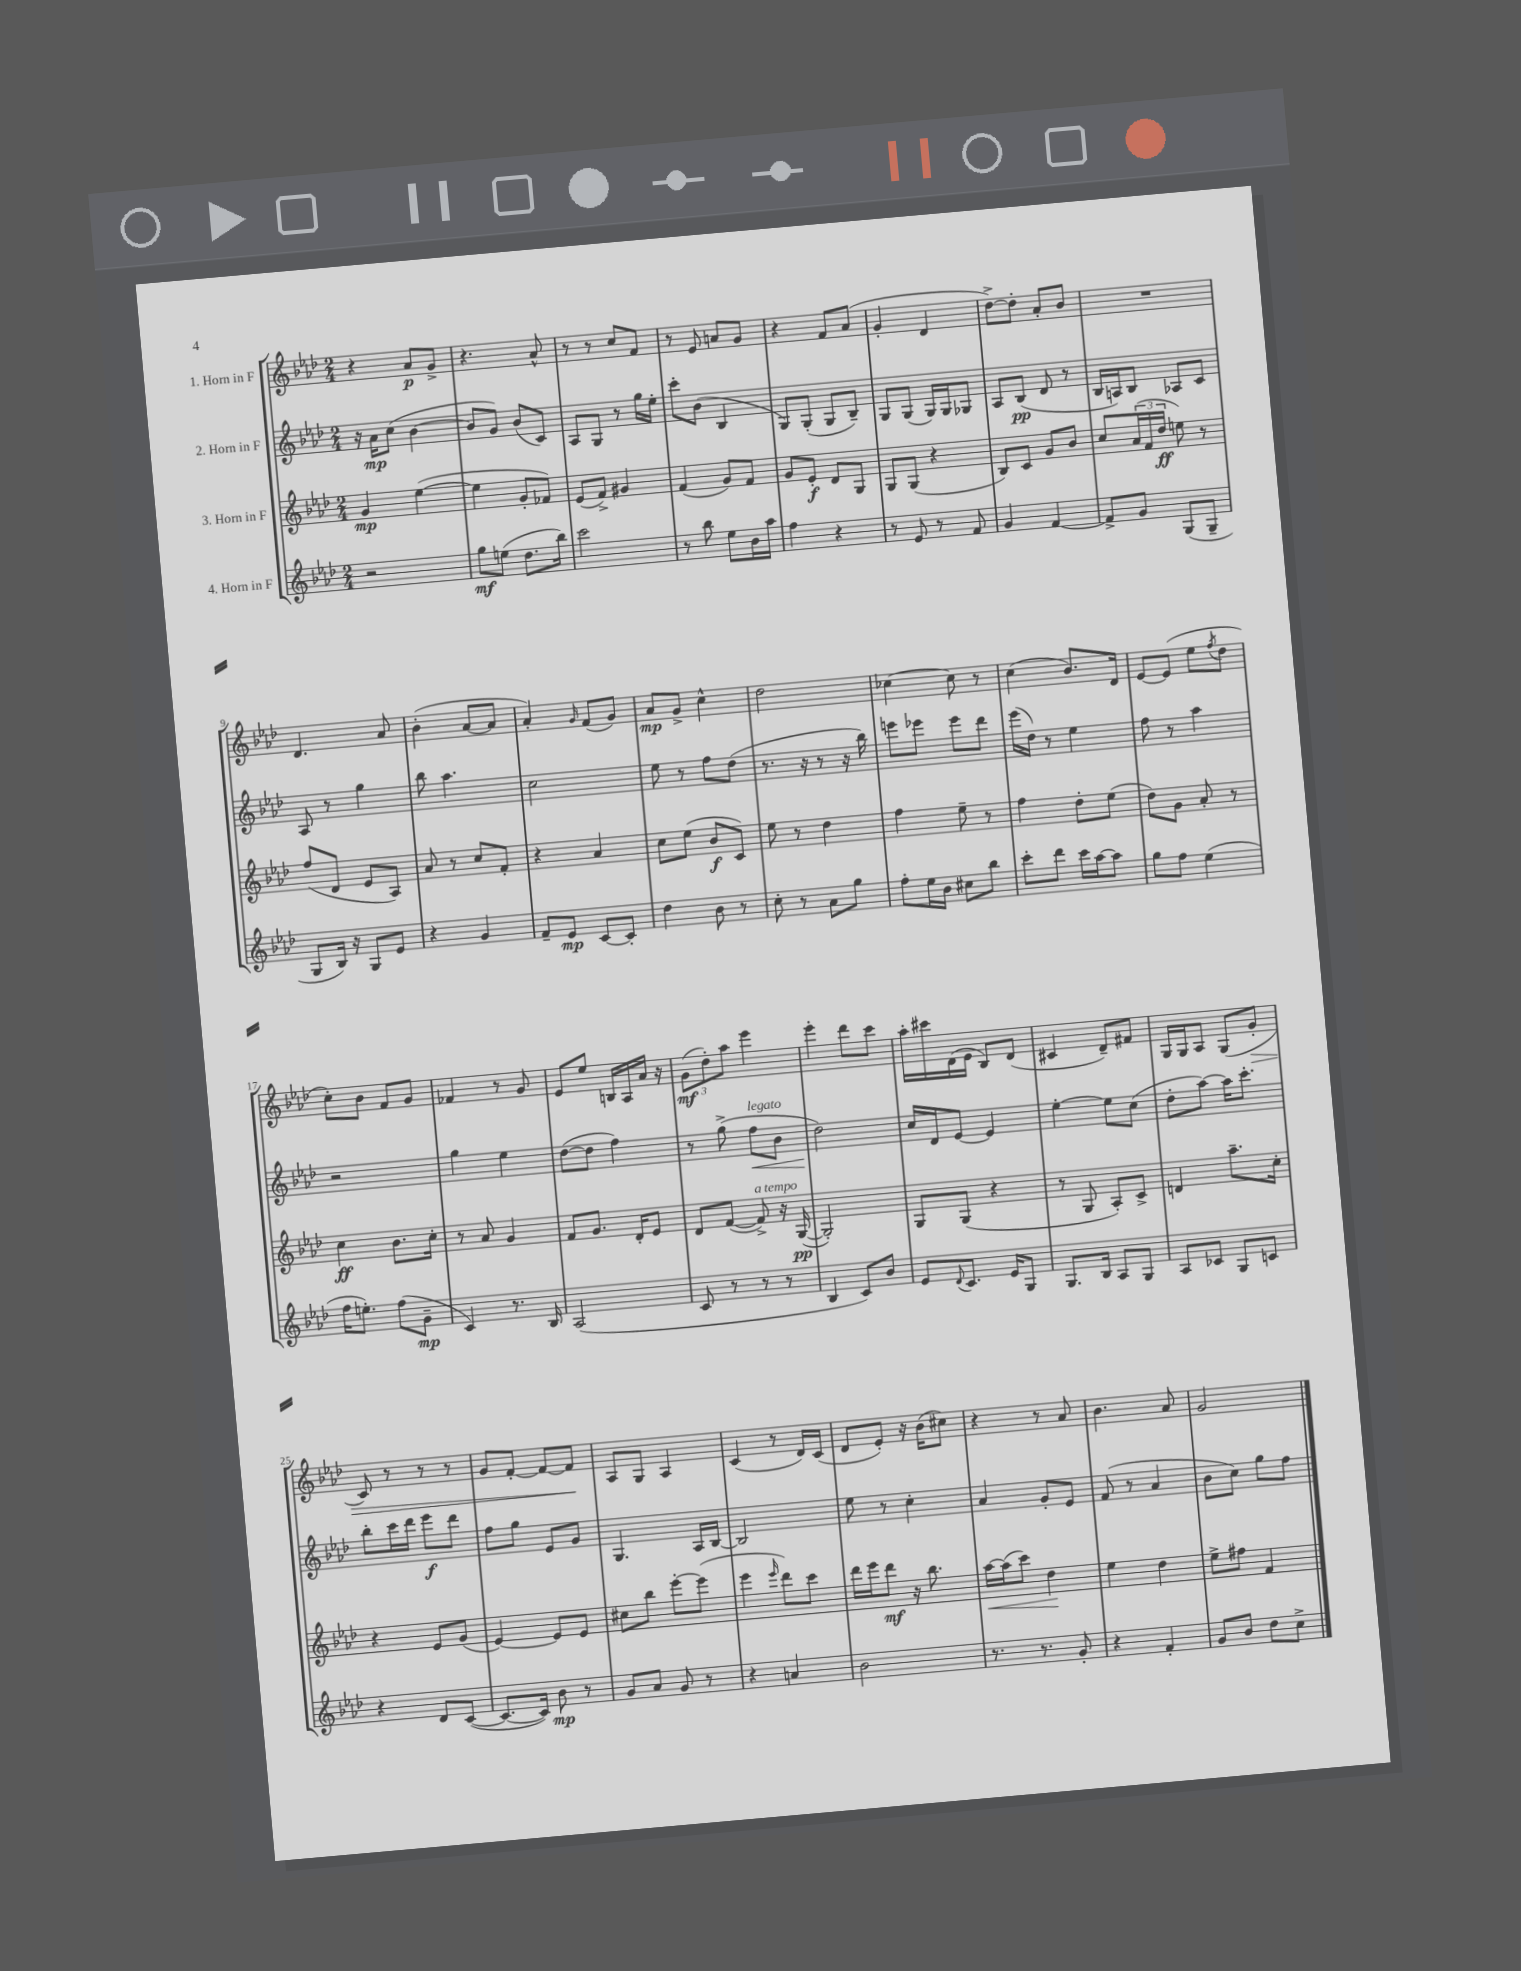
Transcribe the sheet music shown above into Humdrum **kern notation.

**kern	**dynam	**kern	**dynam	**kern	**dynam	**kern	**dynam
*part4	*part4	*part3	*part3	*part2	*part2	*part1	*part1
*staff4	*staff4	*staff3	*staff3	*staff2	*staff2	*staff1	*staff1
*I"4. Horn in F	*	*I"3. Horn in F	*	*I"2. Horn in F	*	*I"1. Horn in F	*
*clefG2	*	*clefG2	*	*clefG2	*	*clefG2	*
*k[b-e-a-d-]	*	*k[b-e-a-d-]	*	*k[b-e-a-d-]	*	*k[b-e-a-d-]	*
*M2/4	*	*M2/4	*	*M2/4	*	*M2/4	*
=1	=1	=1	=1	=1	=1	=1	=1
2r	.	4g/	mp	16r	.	4r	.
.	.	.	.	16a-\KL	mp	.	.
.	.	.	.	(8cc\J	.	.	.
.	.	([4ee-\	.	[4b-\	.	8a-/L	p
.	.	.	.	.	.	8g^/J	.
=2	=2	=2	=2	=2	=2	=2	=2
8gg\L	mf	4ee-\]	.	8b-/L]	.	4.r	.
(8een\J	.	.	.	8g/J)	.	.	.
8.dd-\L	.	8g'/L	.	(8b-/L	.	.	.
.	.	8f-X/J)	.	8c/J)	.	8a-^^/	.
16bb-\Jk)	.	.	.	.	.	.	.
=3	=3	=3	=3	=3	=3	=3	=3
2ccc\	.	(8e-/L	.	8A-/L	.	8r	.
.	.	8f^/J)	.	8G/J	.	8r	.
.	.	4g#X/	.	8r	.	8cc/L	.
.	.	.	.	16gg\LL	.	8f/J	.
.	.	.	.	16ee-'\JJ	.	.	.
=4	=4	=4	=4	=4	=4	=4	=4
8r	.	(4f/	.	8ccc'\L	.	8r	.
8bb-\	.	.	.	(8b-\J	.	8e-/	.
8ee-\L	.	8g/L)	.	4B-/	.	8an/L	.
16b-\L	.	8f/J	.	.	.	8g/J	.
16aa-\JJ	.	.	.	.	.	.	.
=5	=5	=5	=5	=5	=5	=5	=5
4ff\	.	8g/L	.	8G/L)	.	4r	.
.	.	8e-'/J	f	(8G'/J	.	.	.
4r	.	8d-/L	.	8G/L	.	8f/L	.
.	.	8G/J	.	8B-~/J)	.	(8a-/J	.
=6	=6	=6	=6	=6	=6	=6	=6
8r	.	8G/L	.	8G/L	.	4g'/	.
8e-/	.	(8G/J	.	(8G/J	.	.	.
8r	.	4r	.	16G/LL)	.	4d-/	.
.	.	.	.	16G/J	.	.	.
8f/	.	.	.	8G-X/J	.	.	.
=7	=7	=7	=7	=7	=7	=7	=7
4g/	.	8B-/L)	.	8A-/L	.	[8dd-^\L)	.
.	.	8c/J	.	(8B-/J	pp	8dd-'\J]	.
[4f/	.	8g/L	.	8d-/	.	8a-'/L	.
.	.	8b-/J	.	8r	.	8b-/J	.
=8	=8	=8	=8	=8	=8	=8	=8
8f^/L]	.	8cc/L	.	16B-/LL	.	2r	.
.	.	.	.	16An/J)	.	.	.
8g/J	.	(24a-/L	.	8B-/J	.	.	.
.	.	24f/	.	.	.	.	.
.	.	24dd-/JJ	ff	.	.	.	.
(8G/L	.	8een\)	.	8A-X/L	.	.	.
8G~/J	.	8r	.	8c/J	.	.	.
!!LO:LB:g=z
=9	=9	=9	=9	=9	=9	=9	=9
8G/L	.	(8ff/L	.	8A-/	.	4.d-/	.
16B-/Jk)	.	8d-/J	.	8r	.	.	.
16r	.	.	.	.	.	.	.
8G/L	.	8e-/L	.	4gg\	.	.	.
8e-/J	.	8A-/J)	.	.	.	8a-/	.
=10	=10	=10	=10	=10	=10	=10	=10
4r	.	8a-/	.	8bb-\	.	(4b-'\	.
.	.	8r	.	4.aa-\	.	.	.
4g/	.	8cc/L	.	.	.	[8a-/L	.
.	.	8f'/J	.	.	.	8a-/J]	.
=11	=11	=11	=11	=11	=11	=11	=11
8f~/L	.	4r	.	2cc\	.	4a-'/)	.
8e-/J	mp	.	.	.	.	.	.
.	.	.	.	.	.	16qqg/	.
[8c/L	.	4a-/	.	.	.	(8f/L	.
8c'/J]	.	.	.	.	.	8g/J)	.
=12	=12	=12	=12	=12	=12	=12	=12
4dd-\	.	8cc\L	.	8ee-\	.	8a-/L	mp
.	.	(8ee-\J	.	8r	.	8g^/J	.
8b-\	.	8b-/L	f	8ff\L	.	4cc^^\	.
8r	.	8c/J)	.	(8dd-\J	.	.	.
=13	=13	=13	=13	=13	=13	=13	=13
8cc'\	.	8ee-\	.	8.r	.	2dd-\	.
8r	.	8r	.	.	.	.	.
.	.	.	.	16r	.	.	.
8a-\L	.	4dd-\	.	8r	.	.	.
8gg\J	.	.	.	16r	.	.	.
.	.	.	.	16bb-\)	.	.	.
=14	=14	=14	=14	=14	=14	=14	=14
8ff'\L	.	4ff\	.	8eeen\L	.	[4cc-X\	.
16ee-\L	.	.	.	8eee-X\J	.	.	.
16b-\JJ	.	.	.	.	.	.	.
8cc#X\L	.	8ee-~\	.	8eee-\L	.	8cc-\]	.
8bb-\J	.	8r	.	8ddd-\J	.	8r	.
=15	=15	=15	=15	=15	=15	=15	=15
8ccc'\L	.	4ff\	.	(16eee-\LL	.	(4cc\	.
.	.	.	.	16dd-\JJ)	.	.	.
8ddd-\J	.	.	.	8r	.	.	.
16ccc\LL	.	8dd-'\L	.	4ee-\	.	8.b-/L)	.
[16aa-\J	.	.	.	.	.	.	.
8aa-\J]	.	(8ee-\J	.	.	.	.	.
.	.	.	.	.	.	16d-/Jk	.
=16	=16	=16	=16	=16	=16	=16	=16
8gg\L	.	8dd-\L)	.	8ff\	.	[8e-/L	.
8ff\J	.	8g\J	.	8r	.	(8e-/J]	.
(4ee-\	.	8a-'/	.	4aa-\	.	8ee-\L	.
.	.	.	.	.	.	8qff/	.
.	.	8r	.	.	.	8dd-\J	.
!!LO:LB:g=z
=17	=17	=17	=17	=17	=17	=17	=17
16ff\KL	.	4cc\	ff	2r	.	8cc'\L)	.
8.een'\J)	.	.	.	.	.	.	.
.	.	.	.	.	.	8b-\J	.
(8ff\L	.	8.b-\L	.	.	.	8f/L	.
8g~\J	mp	.	.	.	.	8g/J	.
.	.	16cc'\Jk	.	.	.	.	.
=18	=18	=18	=18	=18	=18	=18	=18
4c/)	.	8r	.	4gg\	.	4f-X/	.
.	.	8a-/	.	.	.	.	.
8.r	.	4g/	.	4ee-\	.	8r	.
.	.	.	.	.	.	8g/	.
16B-/	.	.	.	.	.	.	.
=19	=19	=19	=19	=19	=19	=19	=19
(2A-/	.	8f/L	.	([8dd-\L	.	8e-/L	.
.	.	8.g/J	.	8dd-\J]	.	8ee-/J	.
.	.	.	.	4ff\)	.	16Bn/LL	.
.	.	16d-'/KL	.	.	.	16A-/	.
.	.	8e-/J	.	.	.	16a-/JJ	.
.	.	.	.	.	.	16r	.
=20	=20	=20	=20	=20	=20	=20	=20
8c/	.	8d-/L	.	8r	.	(12g\L	mf
.	.	.	.	.	.	12dd-'\)	.
8r	.	([8f/J	.	(8gg^\	.	.	.
.	.	.	.	.	.	12aa-\J	.
!	!	!	!	!LO:TX:a:i:t=legato	!	!	!
!	!	!LO:TX:a:i:t=a tempo	!	!	!	!	!
!	!	!	!	!	!LO:HP:b	!	!
8r	.	8f^/])	.	8ff\L	<	4eee-\	.
8r	.	16r	.	8b-\J	.	.	.
.	.	([16G/	pp	.	.	.	.
=21	=21	=21	=21	=21	=21	=21	=21
4B-/	.	2G'/])	.	2dd-\)	.	4eee-'\	.
8c/L)	.	.	.	.	.	8ddd-\L	.
8b-/J	.	.	.	.	.	8ccc\J	.
.	.	.	.	.	[	.	.
=22	=22	=22	=22	=22	=22	=22	=22
8e-/L	.	8G/L	.	16cc/LL	.	16aa-'\LL	.
.	.	.	.	16d-/J	.	16ccc#X\	.
8qqd-/	.	.	.	.	.	.	.
8.c/J	.	(8G/J	.	[8e-/J	.	(16d-\	.
.	.	.	.	.	.	16e-\JJ	.
.	.	4r	.	4e-/]	.	8B-/L)	.
16e-/KL	.	.	.	.	.	.	.
8G/J	.	.	.	.	.	(8d-/J	.
=23	=23	=23	=23	=23	=23	=23	=23
8.G/L	.	8r	.	[4ee-'\	.	4c#X/	.
.	.	8G/	.	.	.	.	.
16B-/Jk	.	.	.	.	.	.	.
8A-/L	.	8A-'/L)	.	8ee-\L]	.	8d-~/L)	.
8G/J	.	8c^/J	.	(8cc\J	.	8f#X/J	.
=24	=24	=24	=24	=24	=24	=24	=24
8A-/L	.	4dn/	.	8dd-'\L	.	16G/LL	.
.	.	.	.	.	.	16G/J	.
8c-X/J	.	.	.	[8aa-\J)	.	8A-/J	.
8G/L	.	8.aa-~\L	.	16aa-\KL]	.	(8G/L	.
.	.	.	.	8.ccc'\J	.	.	.
!	!	!	!	!	!	!	!LO:HP:b
8cn/J	.	.	.	.	.	8g'/J	>
.	.	16cc'\Jk	.	.	.	.	.
!!LO:LB:g=z
=25	=25	=25	=25	=25	=25	=25	=25
4r	.	4r	.	8bb-'\L	.	8c/)	.
.	.	.	.	16ccc\L	.	8r	.
.	.	.	.	16ddd-\JJ	.	.	.
8d-/L	.	8e-/L	.	8eee-\L	f	8r	.
([8c/J	.	(8g/J	.	8ddd-\J	.	8r	.
=26	=26	=26	=26	=26	=26	=26	=26
8.c/L_	.	[4e-/)	.	8ff\L	.	8g/L	.
.	.	.	.	8gg\J	.	[8f'/J	.
16c/Jk])	.	.	.	.	.	.	.
8b-\	mp	8e-/L]	.	8e-/L	.	8f/L_	.
8r	.	8e-/J	.	8g/J	.	8f/J]	.
.	.	.	.	.	.	.	]
=27	=27	=27	=27	=27	=27	=27	=27
8g/L	.	8cc#X\L	.	4.G/	.	8A-/L	.
8a-/J	.	8bb-\J	.	.	.	8G/J	.
8g/	.	[8eee-'\L	.	.	.	4A-/	.
8r	.	(8eee-\J]	.	16A-/LL	.	.	.
.	.	.	.	[16B-/JJ	.	.	.
=28	=28	=28	=28	=28	=28	=28	=28
4r	.	4eee-\	.	2B-/]	.	(4c/	.
.	.	16qqeee-/	.	.	.	.	.
4an/	.	8ddd-\L)	.	.	.	8r	.
.	.	8ccc\J	.	.	.	16d-/LL)	.
.	.	.	.	.	.	(16c/JJ	.
=29	=29	=29	=29	=29	=29	=29	=29
2b-\	.	16ddd-\LL	.	8ee-\	.	8d-/L	.
.	.	16eee-\J	.	.	.	.	.
.	.	8ddd-\J	mf	8r	.	8e-'/J)	.
.	.	16r	.	4cc'\	.	16r	.
.	.	8.bb-\	.	.	.	(16b-\KL	.
.	.	.	.	.	.	8cc#X\J)	.
=30	=30	=30	=30	=30	=30	=30	=30
!	!	!	!LO:HP:b	!	!	!	!
8.r	.	[16aa-\LL	<	4a-/	.	4r	.
.	.	(16aa-\J]	.	.	.	.	.
.	.	8ccc\J)	.	.	.	.	.
8.r	.	.	.	.	.	.	.
.	.	4dd-\	.	8g'/L	.	8r	.
8g'/	.	.	.	8e-/J	.	8a-/	.
.	.	.	[	.	.	.	.
=31	=31	=31	=31	=31	=31	=31	=31
4r	.	4ee-\	.	(8f/	.	4.b-\	.
.	.	.	.	8r	.	.	.
4f'/	.	4dd-\	.	4a-/	.	.	.
.	.	.	.	.	.	8a-/	.
=32	=32	=32	=32	=32	=32	=32	=32
8g/L	.	8ee-^\L	.	8b-\L	.	2g/	.
8b-/J	.	8ff#X\J	.	8cc\J)	.	.	.
8dd-\L	.	4f/	.	8gg\L	.	.	.
8cc^\J	.	.	.	8ff\J	.	.	.
==	==	==	==	==	==	==	==
*-	*-	*-	*-	*-	*-	*-	*-
